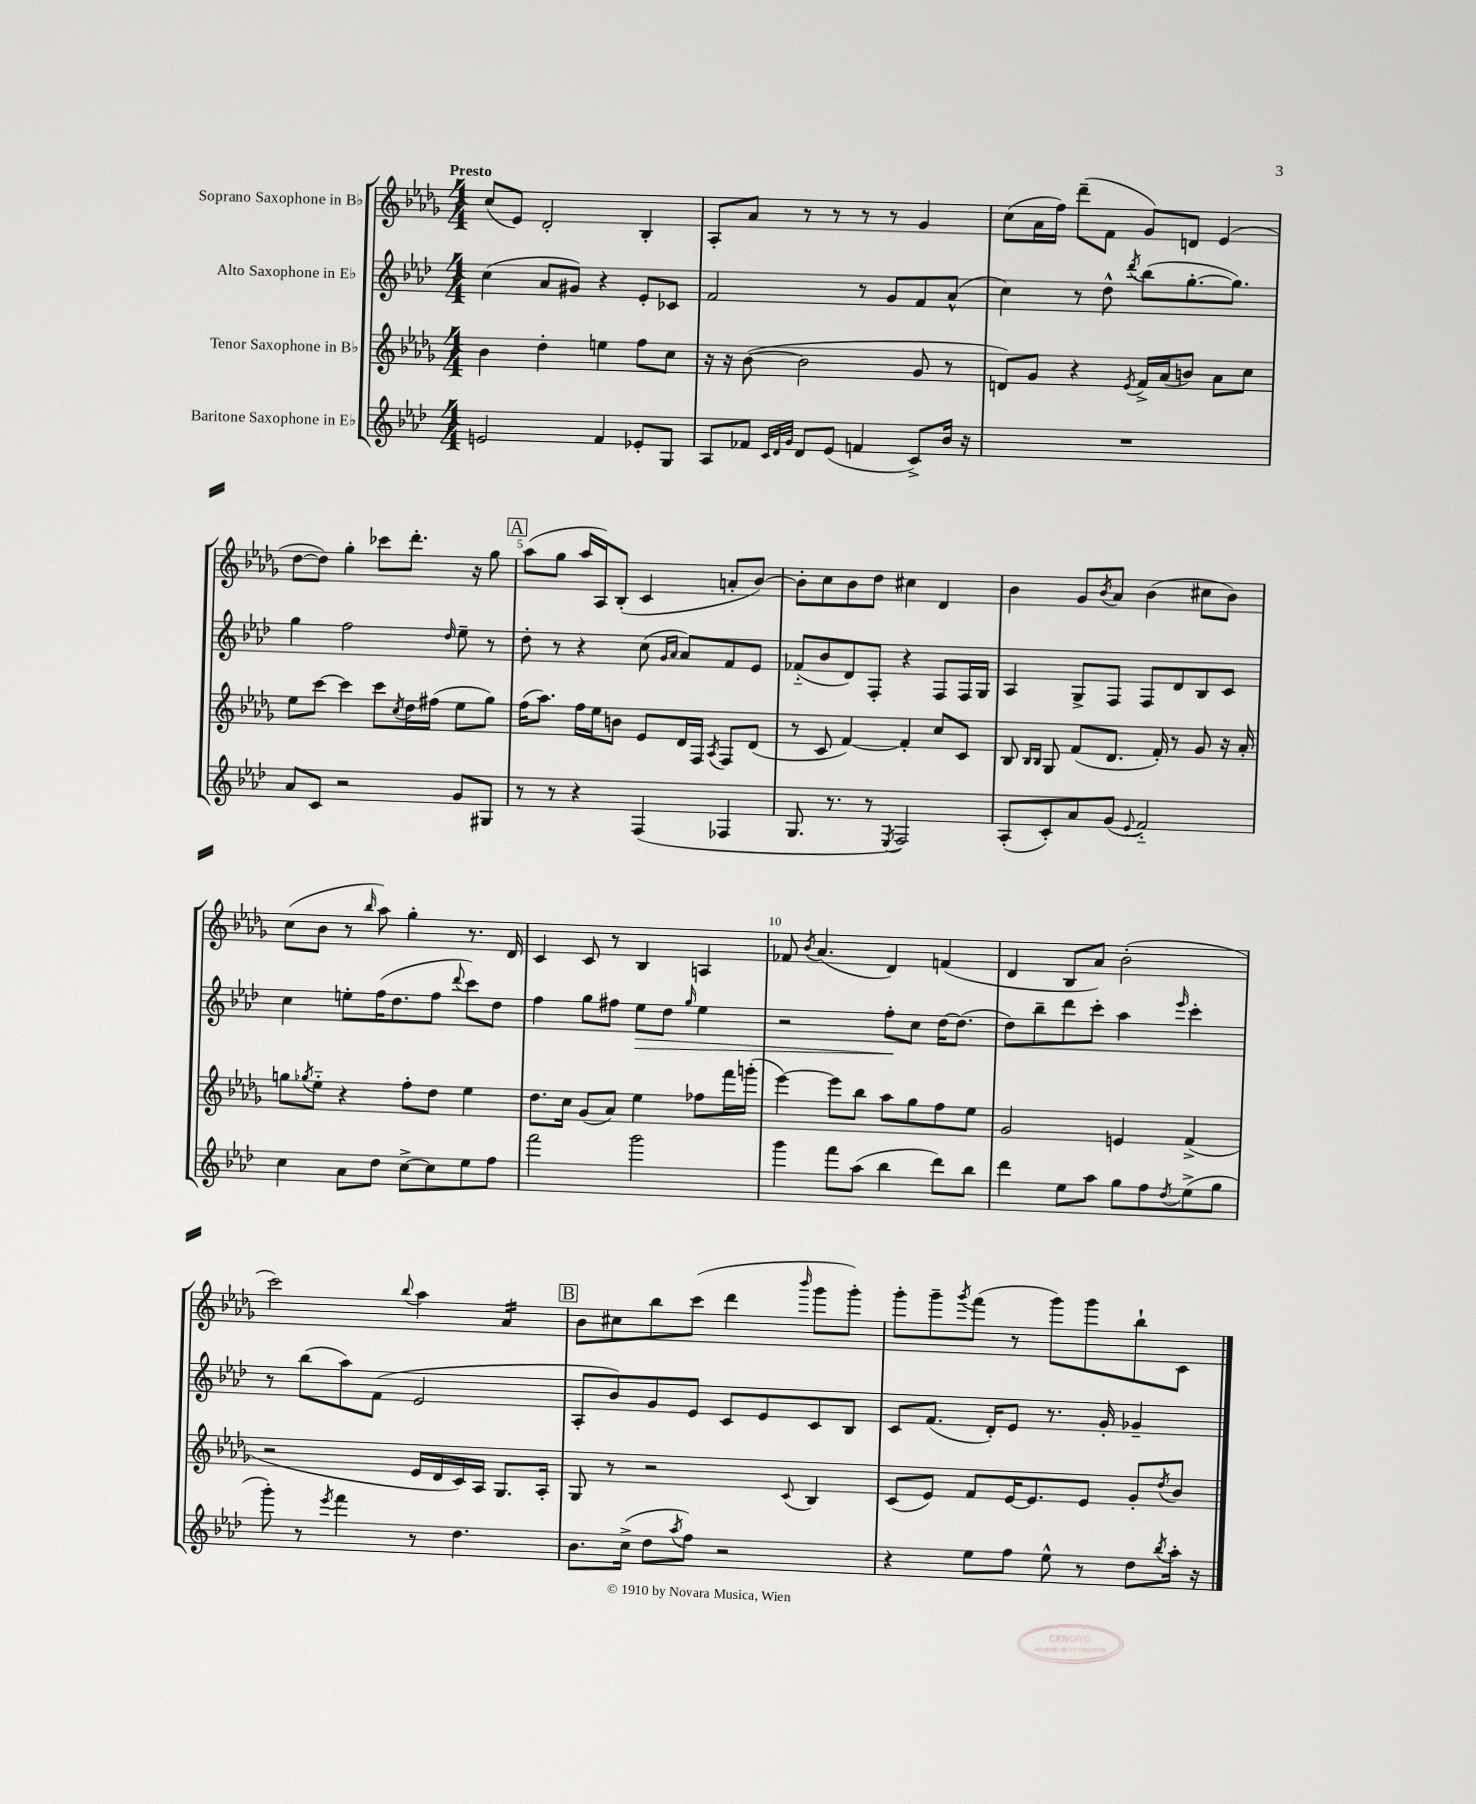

**kern	**kern	**kern	**kern
*staff4	*staff3	*staff2	*staff1
*clefG2	*clefG2	*clefG2	*clefG2
*k[b-e-a-d-]	*k[b-e-a-d-g-]	*k[b-e-a-d-]	*k[b-e-a-d-g-]
*M4/4	*M4/4	*M4/4	*M4/4
2e/	4b-\	(4cc\	(8cc/L
.	.	.	8e-/J)
.	4dd-'\	8a-/L	2d-'/
.	.	8g#/J)	.
4f/	4ee\	4r	.
8e-'/L	8ff\L	8e-'/L	4B-'/
8G/J	8cc\J	8c-/J	.
=	=	=	=
8A-/L	16r	2f/	8A-'/L
.	16r	.	.
8f-/J	([8b-\	.	8a-/J
32qqc/LLL	.	.	.
32qqd-/	.	.	.
32qqg/JJJ	.	.	.
8d-/L	2b-\]	.	8r
(8e-/J	.	.	8r
4f/	.	8r	8r
.	.	8g/L	8r
8c^/L)	8g-/	8f/	4g-/
16b-/Jk	8r	(8a-^^/J	.
16r	.	.	.
=	=	=	=
1r	8d/L)	4cc\)	(8cc\L
.	8g-/J	.	16a-\L
.	.	.	16ff\JJ)
.	4r	8r	(8ddd-~\L
.	.	8dd-^^\	8f\J
.	8qe-/	8qddd-/	.
.	16f^/LL	(8bb-\L	8g-/L)
.	(16a-/J	.	.
.	8b/J)	[8.gg'\	8d/J
.	8a-\L	.	(4e-/
.	.	8.gg\]J)	.
.	8cc\J	.	.
=	=	=	=
8a-/L	8ee-\L	4gg\	[8dd-\L
8c/J	[8ccc\J	.	8dd-\]J)
2r	4ccc\]	2ff\	4gg-'\
.	8ccc\L	.	8ccc-\L
.	8qcc/	.	.
.	16dd-\L	.	8.ddd-'\J
.	(16ff#\JJ	.	.
.	.	16qqdd-/	.
8g/L	8ee-\L	8ee-~\	.
.	.	.	16r
8G#/J	8gg-\J)	8r	8gg-\
=	=	=	=
8r	(16ff\LK	8dd-'\	(8aa-\L
.	8.aa-\J)	.	.
8r	.	8r	8gg-\J
4r	16ff\LL	4r	16aa-/LL
.	16ee-\J	.	16A-/J)
.	8b\J	.	(8B-'/J
(4F/	8e-/L	(8cc\	4c/
.	.	16qqg/LL	.
.	.	16qqa-/JJ	.
.	16d-/L	8a-/L)	.
.	16F/JJ	.	.
.	8qA-/	.	.
4F-/	8F/L	8f/	8a'/L
.	(8d-/J	8e-/J	[8b-/J)
=	=	=	=
8.G/	8r	(8f-'~/L	8b-'\]L
.	8c/	8b-/	8cc\
8.r	.	.	.
.	[4f/)	8d-/)	8b-\
8r	.	8F'/J	8dd-\J
8qE-/	.	.	.
2F/)	4f'/]	4r	4cc#\
.	8cc/L	8F/L	4d-/
.	8c/J	16F/L	.
.	.	16G/JJ	.
=	=	=	=
(8A-'/L	8B-/	4A-/	4b-\
.	16qqB-/LL	.	.
.	16qqB-/JJ	.	.
8c'/)	8G-/	.	.
8a-/	(8f/L	8G^/L	8g-/L
.	.	.	8qb-/
(8g/J	8.d-/J	8F/J	8a-/J
8qqe-/	.	.	.
2f'~/)	.	8F/L	(4b-\
.	16f'/)	.	.
.	8r	8d-/	.
.	8g-/	8B-/	8cc#\L
.	16r	8c/J	8b-\J)
.	16a-'/	.	.
=	=	=	=
4cc\	8gg\L	4cc\	(8cc\L
.	8qgg-/	.	.
.	8ee-'~\J	.	8b-\J
8a-\L	4r	8ee'\L	8r
.	.	.	16qqbb-/
8dd-\J	.	(16ff\K	8aa-\)
.	.	8.dd-\	.
[8cc^\L	8ff'\L	.	4gg-'\
8cc\]	8dd-\J	8ff\J	.
.	.	8qqddd-/	.
8ee-\	4ee-\	8ccc\L)	8.r
8ff\J	.	8dd-\J	.
.	.	.	16d-/
=	=	=	=
2fff\	8.dd-\L	4ff\	4c/
.	16cc\Jk	.	.
.	(8g-/L	8gg\L	8c/
.	8a-/J)	8ff#\J	8r
2ggg\	4ee-\	8ee-\L	4B-/
.	.	8dd-\J	.
.	.	16qqgg/	.
.	8ff-\L	4ee-\	4A/
.	16fff\L	.	.
.	(16ggg'\JJ	.	.
=	=	=	=
4ggg\	[4eee-\)	2r	8f-/
.	.	.	8qb-/
.	.	.	(4.a-/
8fff\L	8eee-\]L	.	.
(8aa-\J	8bb-\J	.	.
4bb-\	8aa-\L	8ff'\L	4d-/)
.	8gg-\	8cc\J	.
8ddd-\L)	8ff\	[16dd-\LK	(4f/
.	.	(8.dd-\]J	.
8bb-\J	8ee-\J	.	.
=	=	=	=
4ddd-\	2g-/	8dd-\L)	4d-/
.	.	8bb-~\	.
8ee-\L	.	8ddd-\	8B-/L
8aa-\J	.	8ccc'\J	8a-/J)
8gg\L	4e/	4aa-\	(2b-'\
8ff\	.	.	.
8qdd-/	.	16qqeee-/	.
(8ee-^\	(4f^/	4ccc'\	.
8gg\J	.	.	.
=	=	=	=
8ggg'\)	2r	8r	2ccc\)
8r	.	(8bb-\L	.
8qeee-/	.	.	.
4fff\	.	8aa-\)	.
.	.	(8f\J	.
.	.	.	8qqbb-/
8r	16e-/LL	2e-/	4aa-\
.	16d-/	.	.
4.dd-\	16c/)	.	.
.	16A-/JJ	.	.
.	8.G-/L	.	4a-/
.	16A-'/Jk	.	.
=	=	=	=
8.b-\L	8G-/	8A-'/L	8b-\L
.	8r	8b-/)	8cc#\
(16cc^\Jk	.	.	.
8dd-\L	2r	8g/	8bb-\
8qaa-/	.	.	.
8ff\J)	.	8e-/J	(8ccc\J
2r	.	8c/L	4ddd-\
.	.	8e-/	.
.	8qqc/	.	16qqbbb-/
.	4B-/	8c/	8ggg-\L
.	.	8B-/J	8ggg-'\J)
=	=	=	=
4r	(8c/L	8c/L	8ggg-'\L
.	8e-/J)	(8.f/J	8ggg-~\
.	.	.	8qggg-/
8ee-\L	8f/L	.	(8fff\J
.	.	16d-'/LK)	.
8ff\J	[16e-/K	8e-/J	8r
.	8.e-/]	.	.
8ee-^^\	.	8.r	8ggg-\L)
8r	8e-/J	.	8ggg-\
.	.	16g'/	.
8dd-\L	8g-'/L	4g-~/	8bb-`\
8qbb-/	8qdd-/	.	.
16aa-'\Jk	8b-/J	.	8c\J
16r	.	.	.
==	==	==	==
*-	*-	*-	*-
